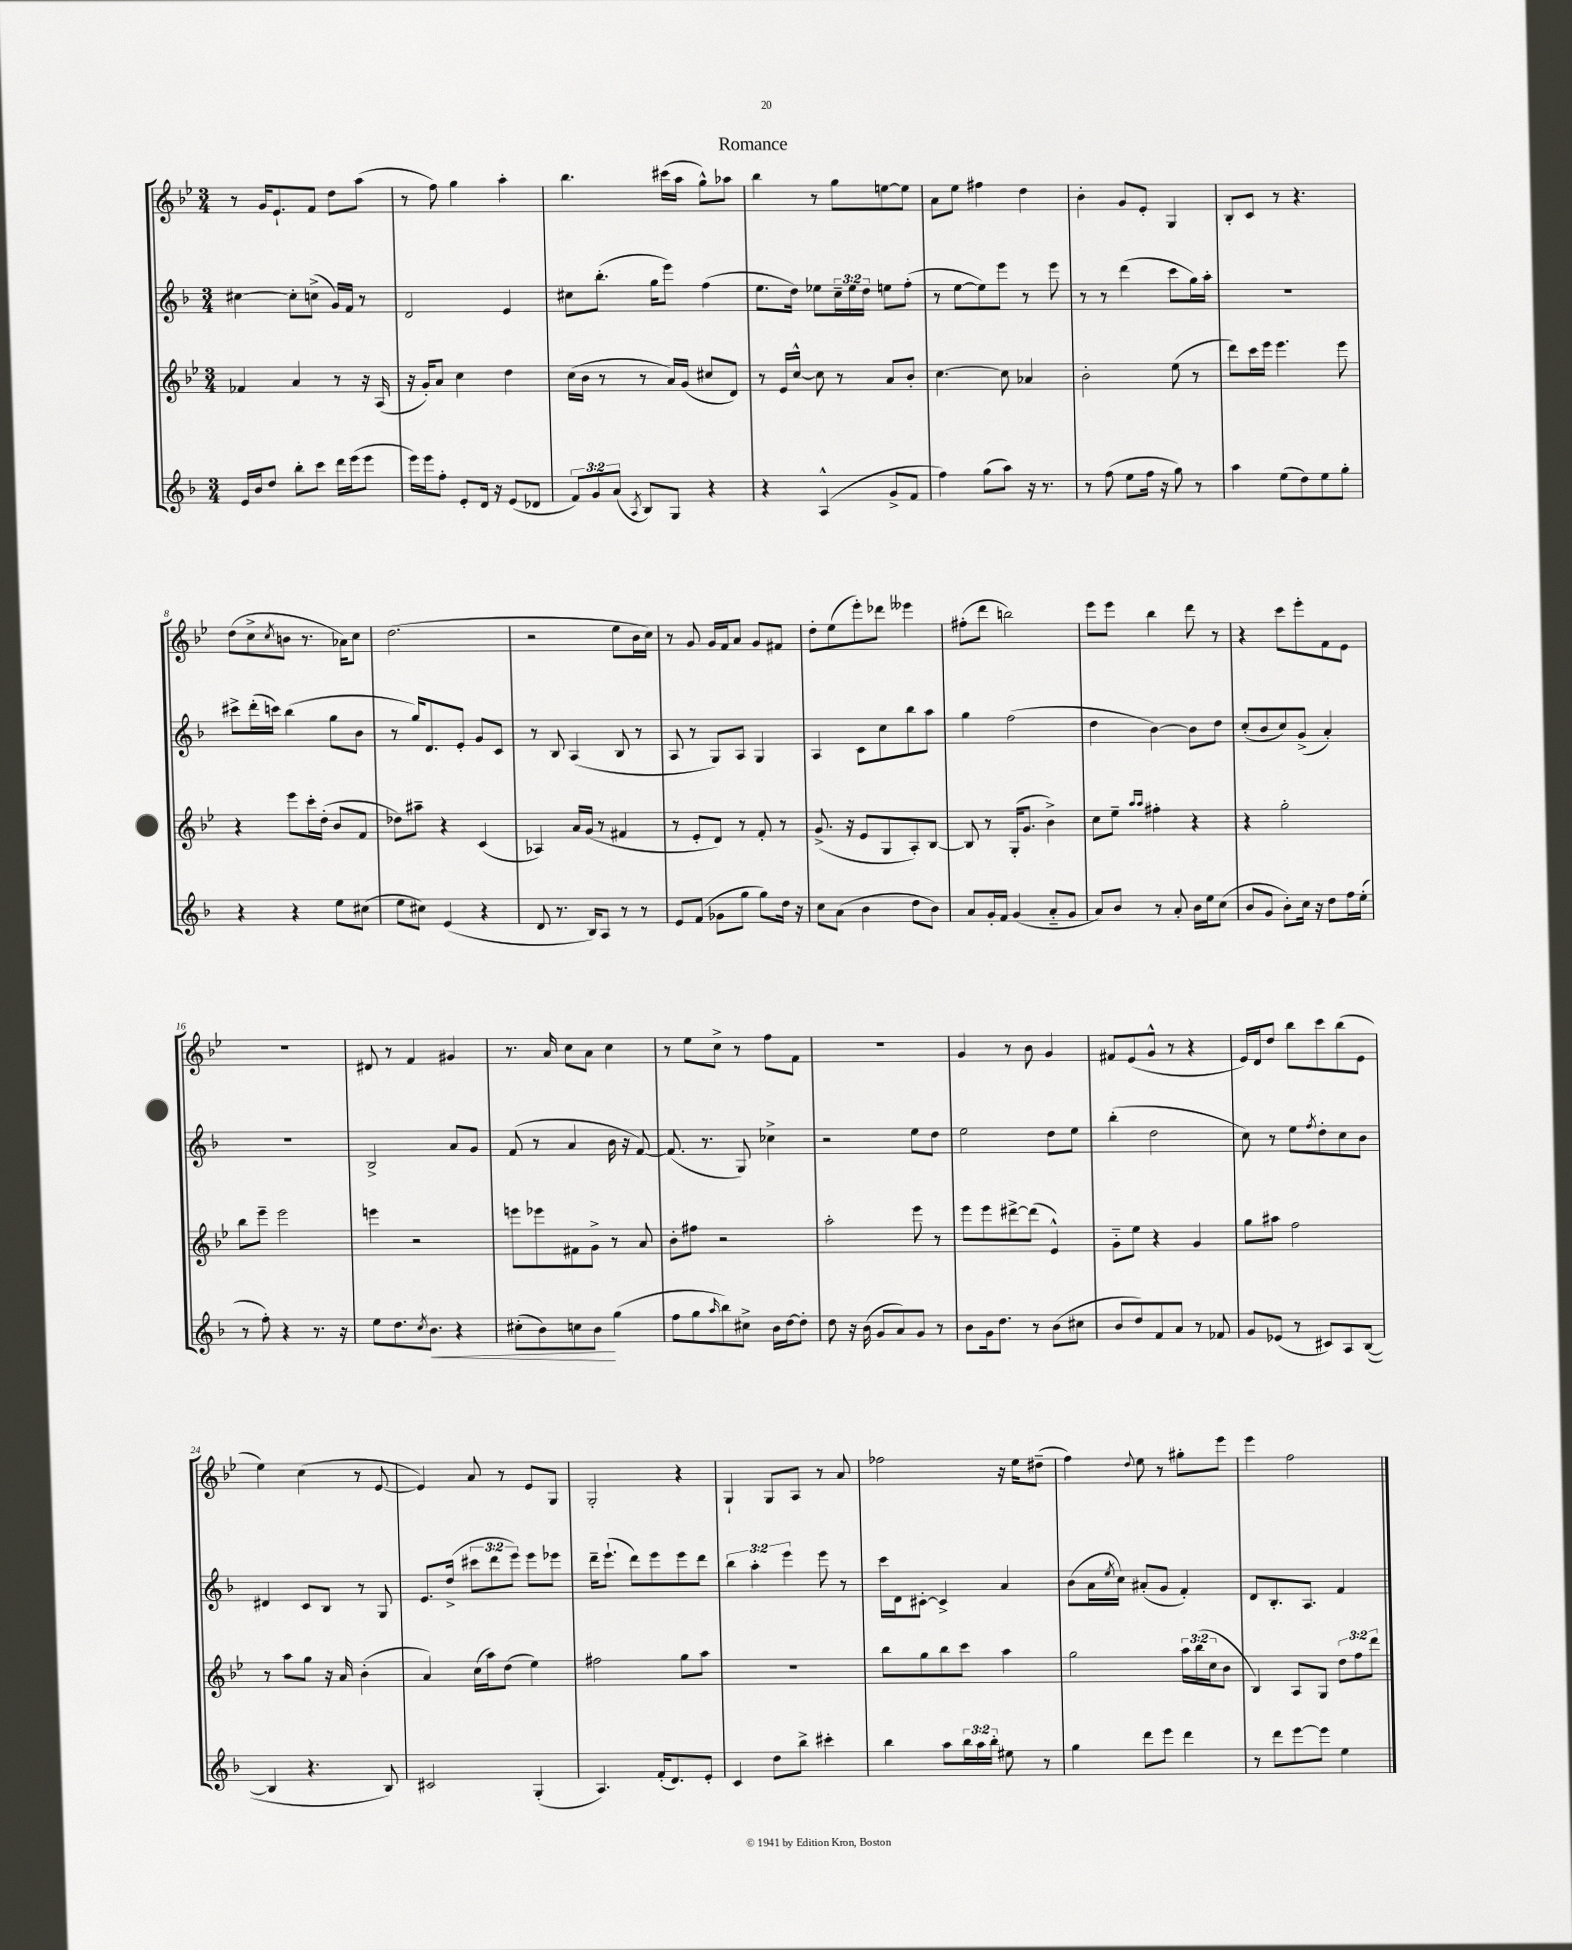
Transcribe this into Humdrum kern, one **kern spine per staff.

**kern	**kern	**kern	**kern
*staff4	*staff3	*staff2	*staff1
*clefG2	*clefG2	*clefG2	*clefG2
*k[b-]	*k[b-e-]	*k[b-]	*k[b-e-]
*M3/4	*M3/4	*M3/4	*M3/4
16e	4f-	[4cc#	8r
16b-	.	.	.
8dd	.	.	16g
.	.	.	8.e-`
8bb-'	4a	8cc#']	.
8ccc	.	(8cc^	8f
16ddd	8r	16g)	8dd
(16eee	.	16f	.
8eee	16r	8r	(8aa
.	(16A	.	.
=	=	=	=
16eee)	16r	2d	8r
16eee	16g')	.	.
8ff'	8a	.	8ff)
8e'	4cc	.	4gg
16d	.	.	.
16r	.	.	.
(8e	4dd	4e	4aa'
8d-	.	.	.
=	=	=	=
12f)	(16cc	8cc#	4.bb-
.	16b-	.	.
12g	.	.	.
.	8r	(8.bb-'	.
(12a	.	.	.
8qA	.	.	.
8B-)	8r	.	.
.	.	16gg	.
8G	16a)	8eee)	(16ccc#
.	(16g	.	16aa
4r	8cc#	(4ff	8gg^^)
.	8d)	.	8aa-
=	=	=	=
4r	8r	8.ee	4bb-
.	16e-	.	.
.	[16cc^^	16dd)	.
(4A^^	8cc]	8ee-	8r
.	8r	24cc~	8gg
.	.	24ee-	.
.	.	24dd	.
8g^	8a	8ee	[8ee
8f	8b-'	(8ff'	8ee]
=	=	=	=
4ff)	[4.cc	8r	8a
.	.	[8ee	8ee-
(8gg	.	8ee])	4ff#
8aa)	8cc]	8eee	.
16r	4a-	8r	4dd
8.r	.	.	.
.	.	8eee	.
=	=	=	=
8r	2b-'	8r	4b-'
(8ff	.	8r	.
8ee	.	(4ddd	8g
16ff	.	.	8e-'
16r	.	.	.
8gg)	(8ee-	8ccc	4G
8r	8r	16gg)	.
.	.	16aa'	.
=	=	=	=
4aa	8ddd)	2.r	8B-'
.	16ccc	.	8c
.	16eee-	.	.
(8ee	4.eee-	.	8r
8dd)	.	.	4.r
8ee	.	.	.
8gg'	8eee-	.	.
=	=	=	=
4r	4r	8ccc#^	(8dd
.	.	(16ddd'	8cc^
.	.	16ccc)	.
.	.	.	8qcc
4r	8eee-	(4bb-	8b
.	16ccc'	.	8.r
.	(16dd'	.	.
8ee	8b-	8gg	.
.	.	.	16a-)
(8cc#	8f	8b-	8cc
=	=	=	=
8ee	8dd-)	8r	(2.dd
8cc#)	8aa#~	16gg)	.
.	.	8.d	.
(4e	4r	.	.
.	.	8e'	.
4r	(4c	8g	.
.	.	8c	.
=	=	=	=
8d	4A-)	8r	2r
8.r	.	8B-	.
.	16a	(4A	.
16B-)	(16g	.	.
8A	8r	.	.
8r	4f#	8B-	8ee-
8r	.	8r	16b-
.	.	.	16cc)
=	=	=	=
8e	8r	8A	8r
(8f	8e-'	8r	8g
8g-	8d)	8G)	16g
.	.	.	16f
8gg	8r	8A	8a
8gg)	8f'	4G	8g
16dd	8r	.	8f#
16r	.	.	.
=	=	=	=
8cc	(8.g^	4A	8dd'
(8a	.	.	(8ee-
.	16r	.	.
4b-	8e-	8c	8eee-')
.	8G	8cc	8ddd-
8dd	8A')	8bb-	4eee--
8b-)	[8B-	8aa	.
=	=	=	=
8a	8B-]	4gg	(8ff#'
16g'	8r	.	8ddd
16f	.	.	.
(4g	(16G'	(2ff	2bb)
.	8.g	.	.
8a'~	4b-^)	.	.
8g	.	.	.
=	=	=	=
8a)	8cc	4dd	8eee-
8b-	8ee-~	.	8eee-
.	16qqaa	.	.
.	16qqaa	.	.
8r	4ff#'	[4b-)	4bb-
8a'	.	.	.
16b-	4r	8b-]	8ddd
16ee	.	.	.
(8cc	.	8dd	8r
=	=	=	=
8b-	4r	(8cc'	4r
8g	.	8b-	.
8b-')	2gg'	8cc)	8ccc
16cc	.	(8g^	8eee-'
16r	.	.	.
8dd	.	4a')	8f
16ff	.	.	8e-
(16ee'	.	.	.
=	=	=	=
8r	8bb-	2.r	2.r
8ff')	8eee-~	.	.
4r	2eee-	.	.
8.r	.	.	.
16r	.	.	.
=	=	=	=
8ee	4eee	2B-^	8d#
8.dd	.	.	8r
.	2r	.	4f
8qcc	.	.	.
8.b-	.	.	.
4r	.	8a	4g#
.	.	8g	.
=	=	=	=
(8cc#'	8eee	(8f	8.r
8b-)	8eee-	8r	.
.	.	.	16a
8cc	8f#	4a	8cc
8b-	8g^	.	8a
(4gg	8r	16b-	4cc
.	.	16r	.
.	8a	[8f)	.
=	=	=	=
8ff	8b-'	(8.f]	8r
8gg	8ff#	.	8ee-
.	.	8.r	.
16qqaa	.	.	.
8bb-)	2r	.	8cc^
8cc#^	.	8G)	8r
16b-	.	4cc-^	8ff
[16dd	.	.	.
8dd']	.	.	8f
=	=	=	=
8dd	2aa'	2r	2.r
16r	.	.	.
(16b-	.	.	.
8g	.	.	.
8a)	.	.	.
8g	8eee-	8ee	.
8r	8r	8dd	.
=	=	=	=
8b-	8eee-	2ee	4g
16g	8eee-	.	.
8.dd	.	.	.
.	[8ddd#^	.	8r
8r	(8ddd#]	.	8b-
(8b-	4e-^^)	8dd	4g
8cc#	.	8ee	.
=	=	=	=
8b-	8g'~	(4bb-'	8f#
8dd)	8ee-	.	(8e-
8f	4r	2dd	8g^^
8a	.	.	8r
8r	4g	.	4r
8f-	.	.	.
=	=	=	=
8g	8gg	8cc)	16e-)
.	.	.	16d
(8e-	8aa#	8r	8dd
8r	2ff	8ee	8bb-
.	.	8qff	.
8c#)	.	8dd'	8ccc
8A	.	8cc	(8bb-
([8B-	.	8b-	8e-
=	=	=	=
4B-]	8r	4d#	4ee-)
.	8aa	.	.
4.r	8gg	8c	(4cc
.	16r	8B-	.
.	16a	.	.
.	(4b-'	8r	8r
8B-)	.	8G	[8e-
=	=	=	=
2c#	4a)	8.e	4e-])
.	.	(16dd^	.
.	(16cc	12ccc#	8a
.	16aa)	.	.
.	.	12ddd	.
.	(8dd	.	8r
.	.	12eee)	.
(4G'	4ee-)	8eee	8e-
.	.	8eee-	8G
=	=	=	=
4.A)	2ff#	16ddd~	2G'
.	.	(8.eee`	.
.	.	8ddd)	.
(16f'	.	8eee	.
8.d)	.	.	.
.	8gg	8eee	4r
8e'	8aa	8ddd	.
=	=	=	=
4c	2.r	6bb-	4G`
.	.	6aa'	.
8dd	.	.	8G
.	.	6eee	.
8bb-^	.	.	8A
4ccc#'	.	8eee	8r
.	.	8r	8a
=	=	=	=
4bb-	8bb-	16ccc	2ff-
.	.	16d	.
.	8gg	[8c#'	.
8aa	8bb-	4c#^]	.
24bb-	8ccc	.	.
24aa	.	.	.
24bb-'	.	.	.
8ee#	4aa	4a	16r
.	.	.	16ee-
8r	.	.	(8dd#~
=	=	=	=
4gg	2gg	(8b-	4ff)
.	.	16a	.
.	.	8qee	.
.	.	16cc)	.
.	.	.	8qqdd
8ddd	.	(8a#'	8ee-
8eee	.	8g	8r
4ddd	24aa	4f')	8gg#'
.	(24bb-	.	.
.	24cc	.	.
.	8b-	.	8eee-
=	=	=	=
8r	4B-)	8d	4eee-
8ddd	.	8.B-'	.
[8eee	8A	.	2ff
.	.	8.A	.
8eee]	8G	.	.
4ee	12dd	4f	.
.	12ff	.	.
.	12ddd	.	.
==	==	==	==
*-	*-	*-	*-
